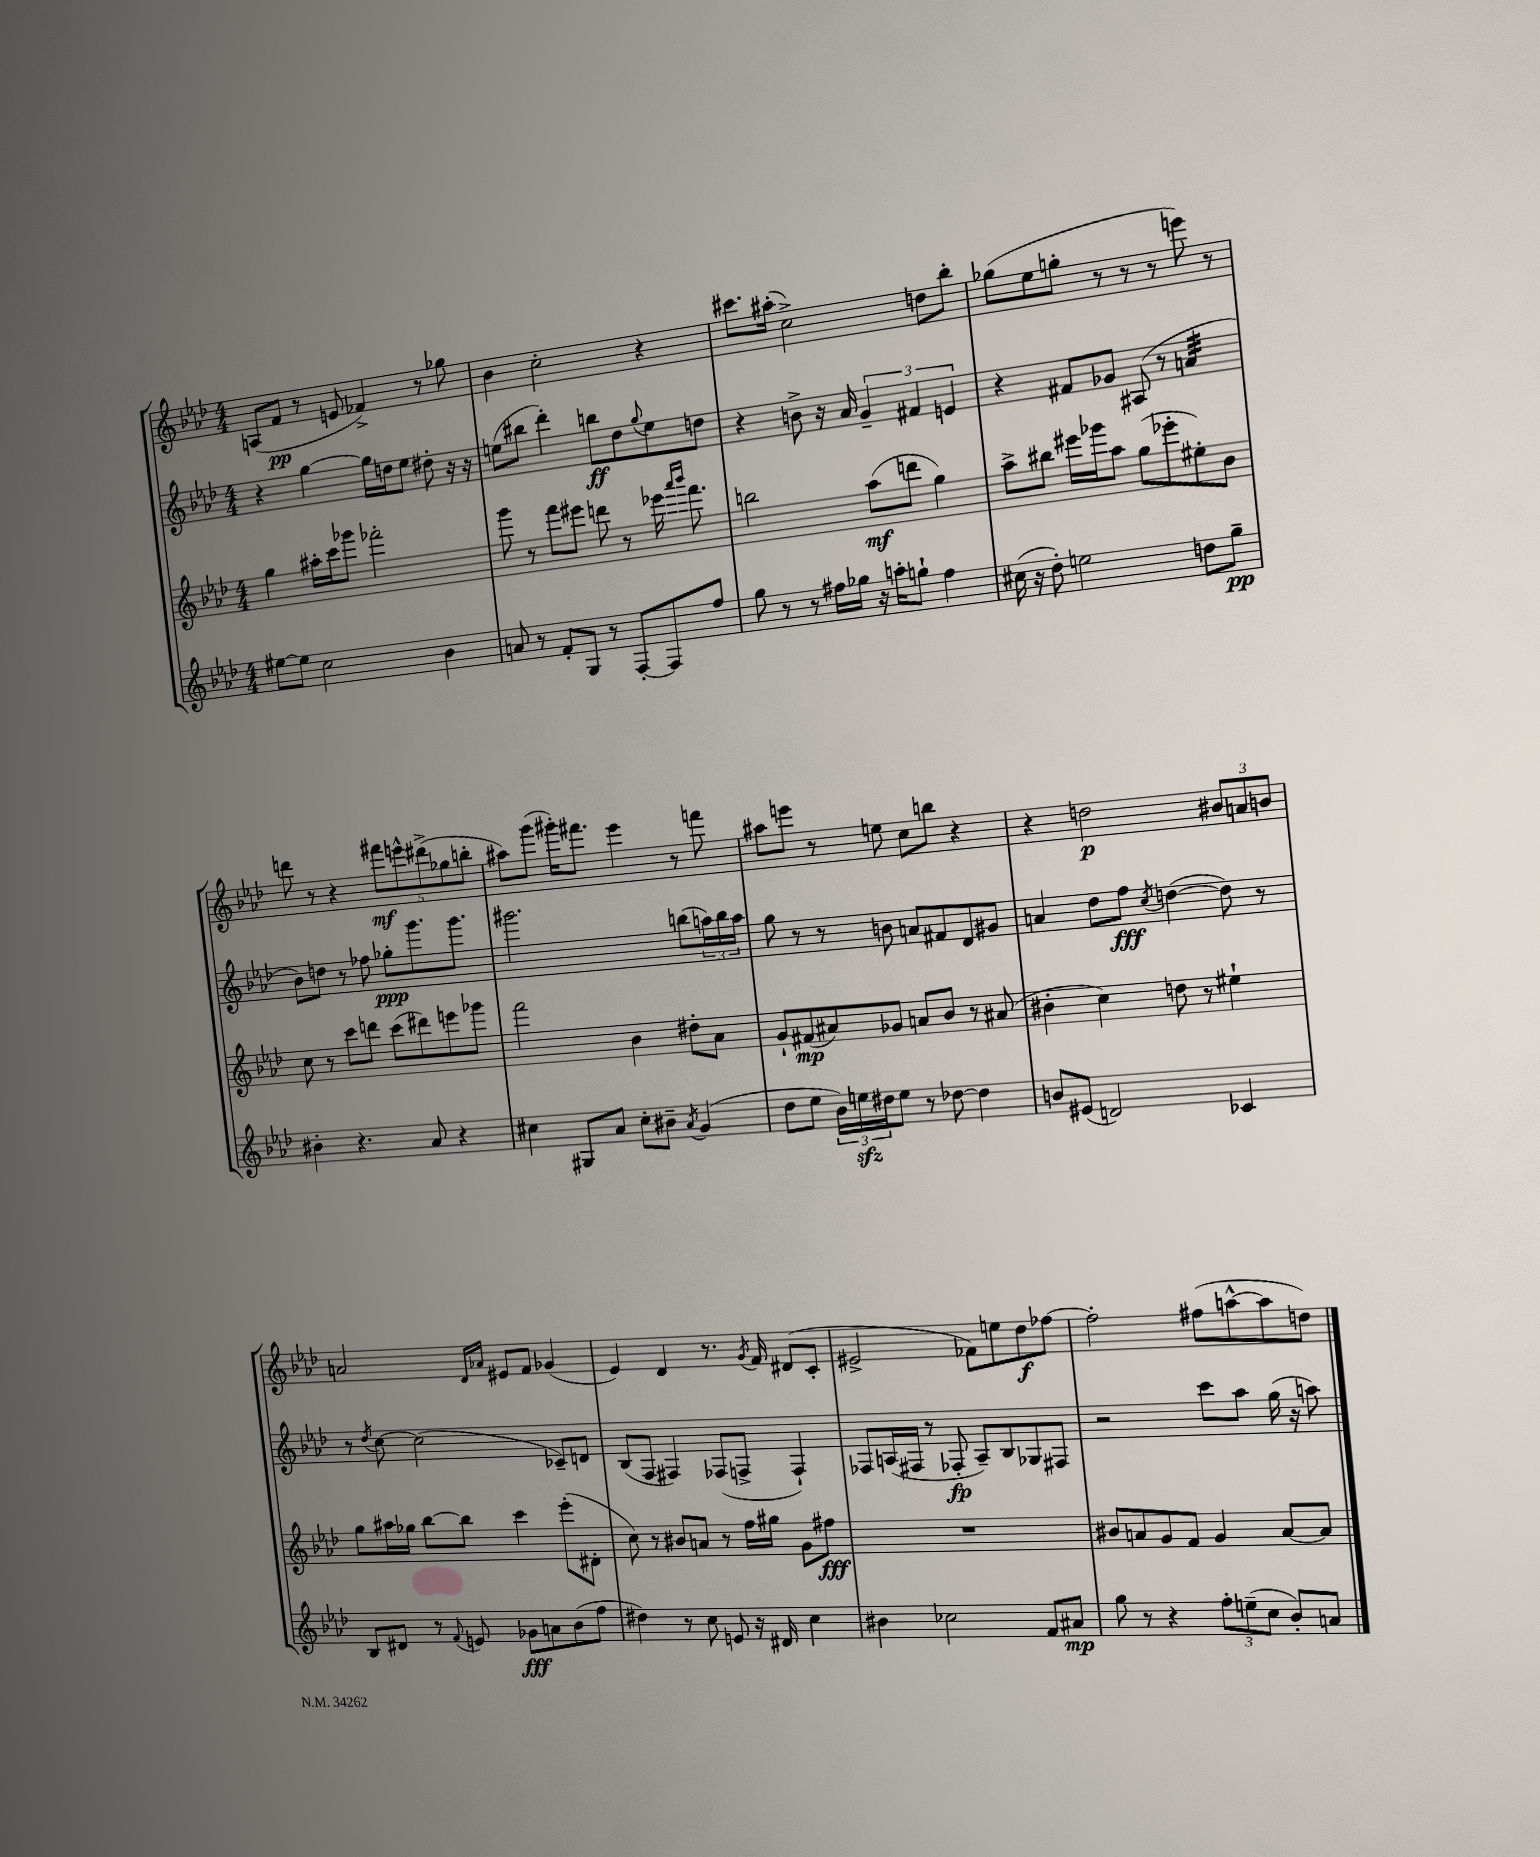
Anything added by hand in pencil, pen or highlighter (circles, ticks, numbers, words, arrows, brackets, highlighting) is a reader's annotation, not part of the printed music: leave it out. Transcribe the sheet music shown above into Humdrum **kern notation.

**kern	**kern	**kern	**kern
*staff4	*staff3	*staff2	*staff1
*clefG2	*clefG2	*clefG2	*clefG2
*k[b-e-a-d-]	*k[b-e-a-d-]	*k[b-e-a-d-]	*k[b-e-a-d-]
*M4/4	*M4/4	*M4/4	*M4/4
[8ee#\L	4gg\	4r	(8A/L
8ee#\]J	.	.	8f/J
2cc\	16aa#'\LL	[4gg\	8r
.	16ccc\J	.	.
.	8ggg-\J	.	8e/
.	2fff-'\	16gg\]LL	4f-^/)
.	.	16dd\J	.
.	.	8ee-\J	.
4b-\	.	8dd#'\	8r
.	.	16r	8gg-\
.	.	16r	.
=	=	=	=
8a/	8ggg\	(8ee\L	4b-\
8r	8r	8bb#\J	.
8f'/L	8fff\L	4ddd-'\)	2cc'\
8G/J	8eee#\J	.	.
8r	8ddd\	8bb\L	.
[8F'/L	8r	8dd-\	.
.	.	8qqgg/	.
8F/]	16eee-\	8ee\	4r
.	16qqaaa-/LL	.	.
.	16qqbbb-/JJ	.	.
.	8.fff\	.	.
8ff/J	.	8dd\J	.
=	=	=	=
8gg\	2bb\	4r	8.ccc#\L
8r	.	.	.
.	.	.	(16aa#'\Jk
8r	.	8b^\	2cc^\)
16ff#\LL	.	16r	.
16gg-\JJ	.	16a-/	.
16r	(8aa-\L	6g~/	.
16aa'\LK	.	.	.
8gg`\J	8ddd\J	.	.
.	.	6f#/	.
4ff#\	4gg\)	.	8dd\L
.	.	6e/	.
.	.	.	8bb-'\J
=	=	=	=
(16cc#\	8aa-^\L	4r	(8gg-\L
16r	.	.	.
8dd-'\)	8bb#\J	.	8ee-\
2ee\	16eee#\LL	8f#/L	8gg'\J
.	16ggg-\J	.	.
.	8aa-\J	8g-/J	8r
.	(8gg\L	(8A#/	8r
.	8eee-'\	8r	8r
8dd\L	8ee#'\)	4a/	8eee\)
8gg~\J	8b-\J	.	8r
=	=	=	=
4b#'\	8cc\	8b-\L)	8ddd\
.	8r	8dd\J	8r
4.r	8ccc\L	8r	4r
.	8ddd\J	8ff-\	.
.	(8ccc\L	8gg-'\L	10fff#\L
.	.	.	10eee^^\
8a-/	8ddd#\)	8.ggg\	.
.	.	.	(10ddd#^\
4r	8eee\	.	.
.	.	.	10gg-\
.	.	8.ggg\J	.
.	8ggg-\J	.	.
.	.	.	10bb'\J
=	=	=	=
4cc#\	2fff\	2.ggg#\	8aa#\L)
.	.	.	(8ggg\J
8G#/L	.	.	16ggg#'\LK)
.	.	.	8.fff#\J
8a-/J	.	.	.
8cc#'\L	4b-\	.	4eee-\
8b#~\J	.	.	.
8qa-/	.	.	.
(4g/	8dd#'\L	(8bb\L	8r
.	8a-\J	24aa\L)	8fff\
.	.	24bb\	.
.	.	24aa\JJ	.
=	=	=	=
8dd-\L	8g`/L	8gg\	8aa#\L
8ee-\J	(8f#/	8r	8eee\J
24b-\LL)	8a#/)	8r	8r
24ee\	.	.	.
24dd#\J	.	.	.
8ee\J	8g-/J	8b\	8ee\
8r	8a/L	8a/L	8cc\L
[8dd-\	8b-/J	8f#/	8bb\J
4dd-\]	8r	8d-/	4r
.	(8a#/	8g#/J	.
=	=	=	=
8b/L	4b#'\	4a/	4r
(8e#/J	.	.	.
2d/)	4cc\)	8dd-\L	2dd\
.	.	8ff\J	.
.	.	8qcc/	.
.	8dd\	([4dd\	.
.	8r	.	.
4c-/	4ee#`\	8dd\])	12b#/L
.	.	.	12a/
.	.	8r	.
.	.	.	12b/J
=	=	=	=
8B-/L	8gg\L	8r	2a/
.	.	8qdd-/	.
8d#/J	16aa#\L	[8cc\	.
.	16gg-\JJ	.	.
8r	[8bb-\L	(2cc\]	.
8qqf/	.	.	.
8e/	8bb-\]J	.	.
.	.	.	16qqd-/LL
.	.	.	16qqa-/JJ
8g-\L	4ccc\	.	8e#/L
8a\	.	.	8f/J
(8b-\	(8eee-'\L	8c-~/L)	(4g-/
8ff\J	8d#'\J	8d/J	.
=	=	=	=
4dd#\)	8cc\)	(8B-/L	4e-/)
.	8r	8F/J	.
8r	8b#/L	4F#/)	4d-/
8cc\	8a/J	.	.
8e/	8r	(8F-/L	8.r
16r	16ff\LL	8F^/J	.
.	.	.	8qg/
16d#/	16gg#\JJ	.	16f/
4cc\	8g\L	4F`/)	(8d#/L
.	8ff#\J	.	8c'/J
=	=	=	=
4b#\	1r	8F-/L	2e#^/
.	.	(16A/L	.
.	.	16F#/JJ	.
2cc-\	.	8r	.
.	.	8F-'/	.
.	.	8A~/L)	8f-\L)
.	.	8B-/	8ee\
8f/L	.	8G-/	8dd-\
8a#/J	.	8F#/J	[8ff-\J
=	=	=	=
8gg\	8b#/L	2r	2ff-'\]
8r	8a/	.	.
4r	8g/	.	.
.	8f/J	.	.
12ff'\L	4g/	8ccc\L	(8ff#\L
(12ee~\	.	.	.
.	.	8aa-\J	[8aa^^\
12cc\J	.	.	.
8b-'/L)	[8a/L	(16gg\	8aa\]
.	.	16r	.
8a/J	8a/]J	8aa\)	8dd\J)
==	==	==	==
*-	*-	*-	*-
